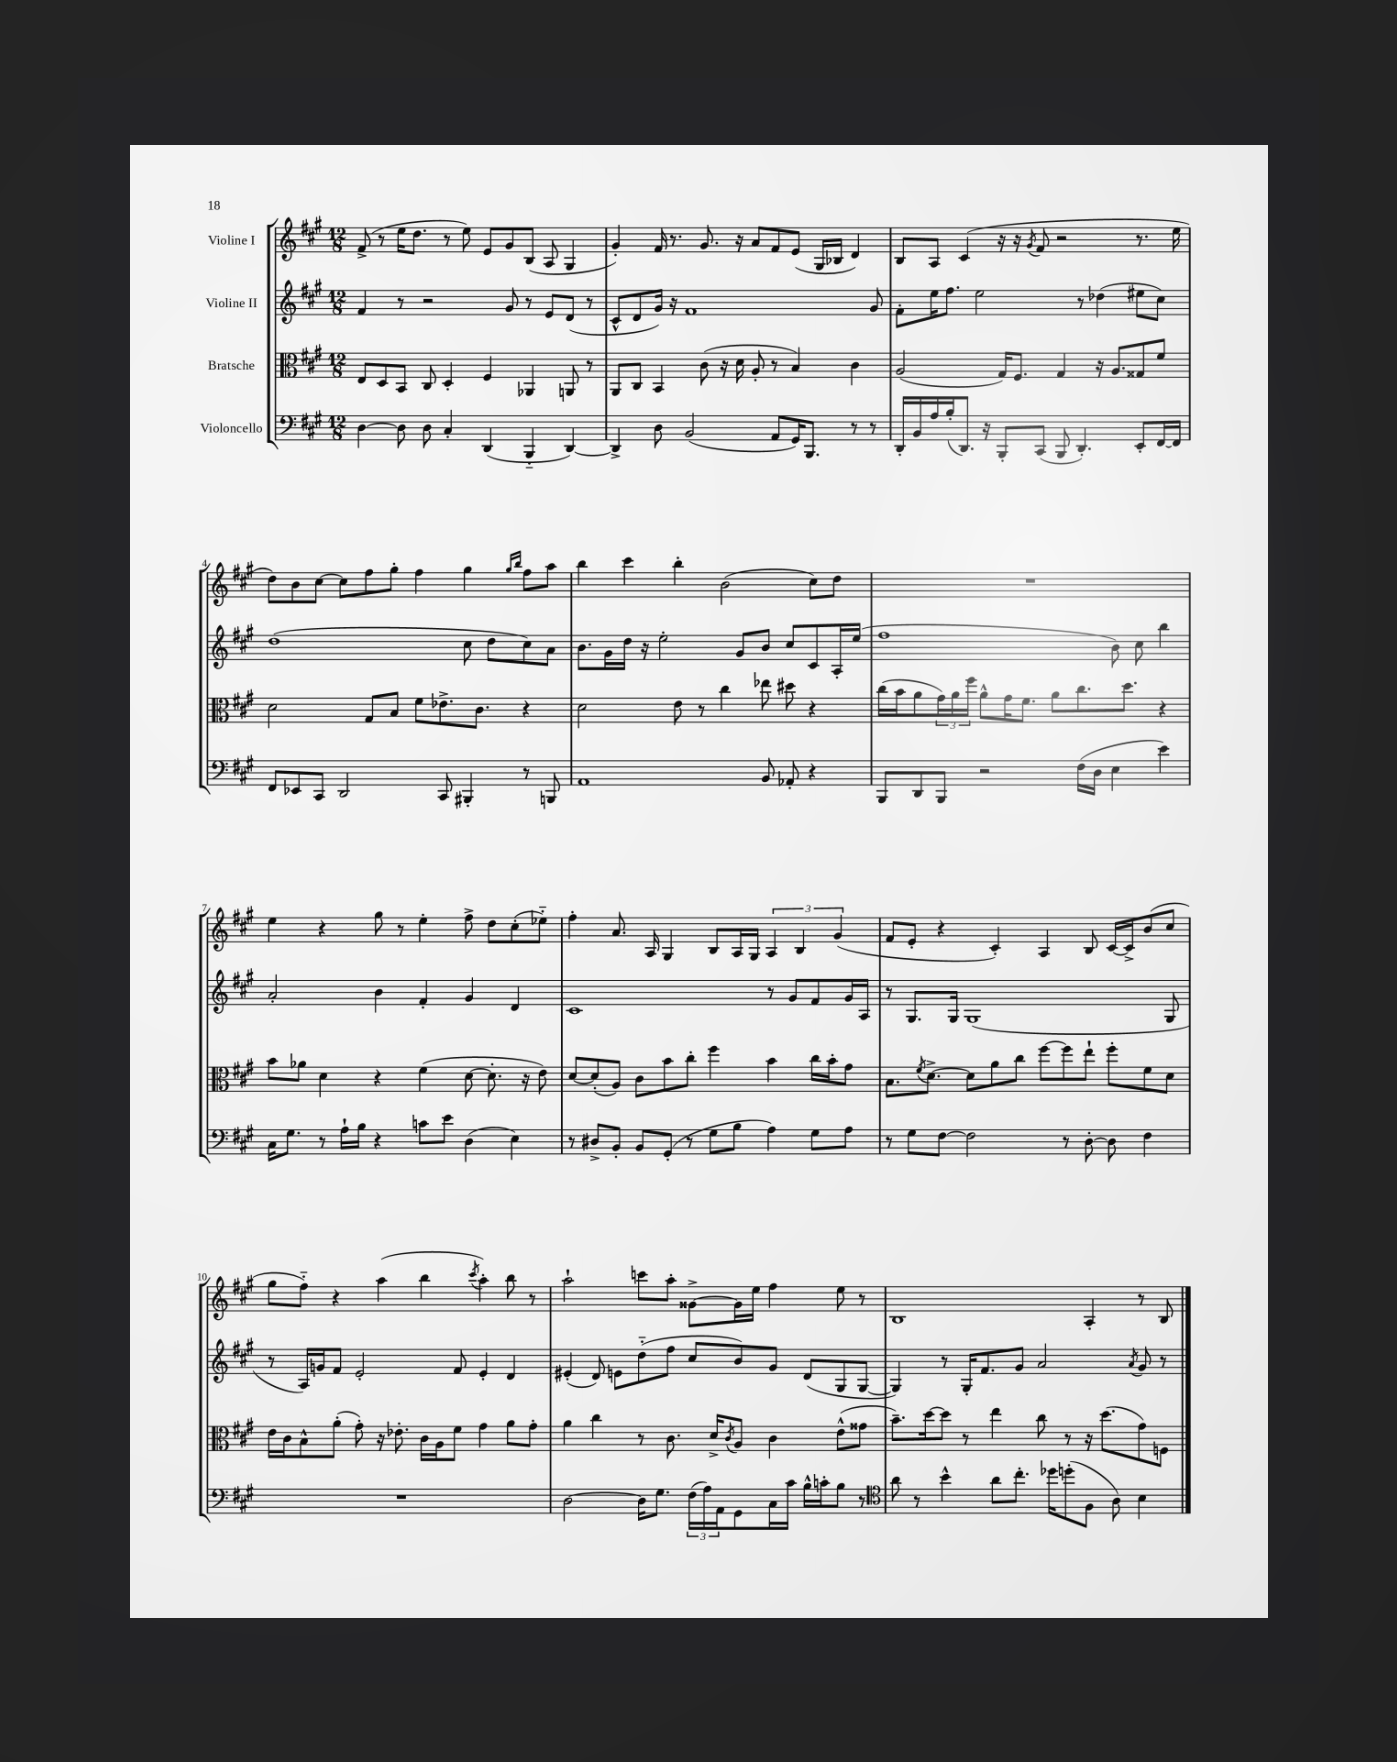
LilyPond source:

<<
\new StaffGroup <<
\new Staff = "s0" \with { instrumentName = "Violine I" } {
    \clef treble \key a \major \numericTimeSignature \time 12/8
    fis'8->( r8 e''16 d''8. r8 e''8) e'8 gis'8 b8( a8 gis4 |
    gis'4-.) fis'16 r8. gis'8. r16 a'8 fis'8 e'8( gis16 bes16 d'4) |
    b8 a8 cis'4( r16 r16 \acciaccatura { gis'8 } fis'8 r2 r8. e''16 |
    d''8) b'8 cis''8~ cis''8 fis''8 gis''8-. fis''4 gis''4 \grace { gis''16 b''16 } fis''8 a''8 |
    b''4 cis'''4 b''4-. b'2( cis''8) d''8 |
    R1. |
    e''4 r4 gis''8 r8 e''4-. fis''8-> d''8 cis''8-.( ees''8-_) |
    fis''4-. a'8. a16 gis4 b8 a16 gis16 \tuplet 3/2 { a4 b4 gis'4( } |
    fis'8 e'8-. r4 cis'4-.) a4 b8 cis'16~ cis'16-> b'8( cis''8 |
    gis''8 fis''8-_) r4 a''4( b''4 \acciaccatura { cis'''8 } a''4-.) b''8 r8 |
    a''2-! c'''8 a''8-. gisis'8~-> gisis'16 e''16 fis''4 e''8 r8 |
    b1 a4-. r8 b8 \bar "|." |
}
\new Staff = "s1" \with { instrumentName = "Violine II" } {
    \clef treble \key a \major \numericTimeSignature \time 12/8
    fis'4 r8 r2 gis'8 r8 e'8 d'8( r8 |
    cis'8-^ d'8 gis'16) r16 fis'1 gis'8 |
    fis'8-. e''16 fis''8. e''2 r8 des''4( eis''8 cis''8) |
    d''1( cis''8 d''8 cis''8) a'8 |
    b'8. gis'16 d''16 r16 e''2-. gis'8 b'8 cis''8 cis'8 a16-. e''16( |
    fis''1 b'8) cis''8 b''4 |
    a'2-. b'4 fis'4-. gis'4 d'4 |
    cis'1 r8 gis'8 fis'8 gis'16 a16 |
    r8 gis8. gis16 gis1( gis8 |
    r8 a16) g'16 fis'8 e'2-. fis'8 e'4-. d'4 |
    eis'4-.( d'8) e'8 d''8-_( fis''8 cis''8 b'8) gis'8 d'8( gis8 gis8~ |
    gis4) r8 gis16-. fis'8. gis'8 a'2 \acciaccatura { a'8 } gis'8 r8 \bar "|." |
}
\new Staff = "s2" \with { instrumentName = "Bratsche" } {
    \clef alto \key a \major \numericTimeSignature \time 12/8
    e8 d8 b,8 cis8 d4-. fis4 aes,4 a,8 r8 |
    a,8 cis8 b,4 cis'8( r16 d'16 a8-. r8 b4) cis'4 |
    a2( gis16) fis8. gis4 r16 a8. gisis8 fis'8 |
    d'2 gis8 b8 fis'8 ees'8.-> cis'8. r4 |
    d'2 e'8 r8 cis''4 ees''8 dis''8 r4 |
    cis''16( b'16 a'8 \tuplet 3/2 { gis'16) a'16 fis''16 } a'8-^ gis'16 fis'8. a'8 cis''8. d''8. r4 |
    b'8 aes'8 d'4 r4 fis'4( d'8~ d'8.-. r16 e'8) |
    d'8~ d'8-.( a8) cis'8 b'8 cis''8-. fis''4 b'4 cis''16 b'16-. gis'8 |
    b8. \acciaccatura { fis'8 } d'8.~-> d'8 a'8 cis''8 fis''8~ fis''8 e''8-! fis''8-. fis'8 d'8 |
    e'16 cis'16 b8-^ a'8-.( gis'8-.) r16 ees'8.-. cis'16 a16 fis'8 gis'4 a'8 gis'8-. |
    a'4 cis''4 r8 cis'8. d'16-> \acciaccatura { cis'8 } a8 cis'4 e'8-^( gisis'8 |
    b'8.--) d''16~ d''8 r8 e''4 cis''8 r8 r16 d''8.( gis'8) f8 \bar "|." |
}
\new Staff = "s3" \with { instrumentName = "Violoncello" } {
    \clef bass \key a \major \numericTimeSignature \time 12/8
    d4~ d8 d8 cis4-. d,4( b,,4-_ d,4~) |
    d,4-> d8 b,2( a,8 gis,16) b,,8. r8 r8 |
    d,16-. b,16 a16 b16-.( d,8.) r16 b,,8-. cis,8( b,,8 d,4.-.) e,8-. fis,16~ fis,16 |
    fis,8 ees,8 cis,8 d,2 cis,8 bis,,4-. r8 b,,8 |
    a,1 b,8 aes,8-. r4 |
    b,,8 d,8 b,,8 r2 fis16( d16 e4 e'4) |
    cis16 gis8. r8 a16-! b16 r4 c'8 e'8 d4( e4) |
    r8 dis8-> b,8-. b,8 gis,8-.( r8 gis8 b8 a4) gis8 a8 |
    r8 gis8 fis8~ fis2 r8 d8~-. d8 fis4 |
    R1. |
    d2~ d16 gis8. \tuplet 3/2 { fis16( a16) a,16 } gis,8 cis16 cis'16 b16-^ c'16-. b8 r8 |
    \clef tenor a'8 r8 b'4-^ a'8 cis''8.-. des''16 d''8-.( fis8 a8) b4 \bar "|." |
}
>>
>>
